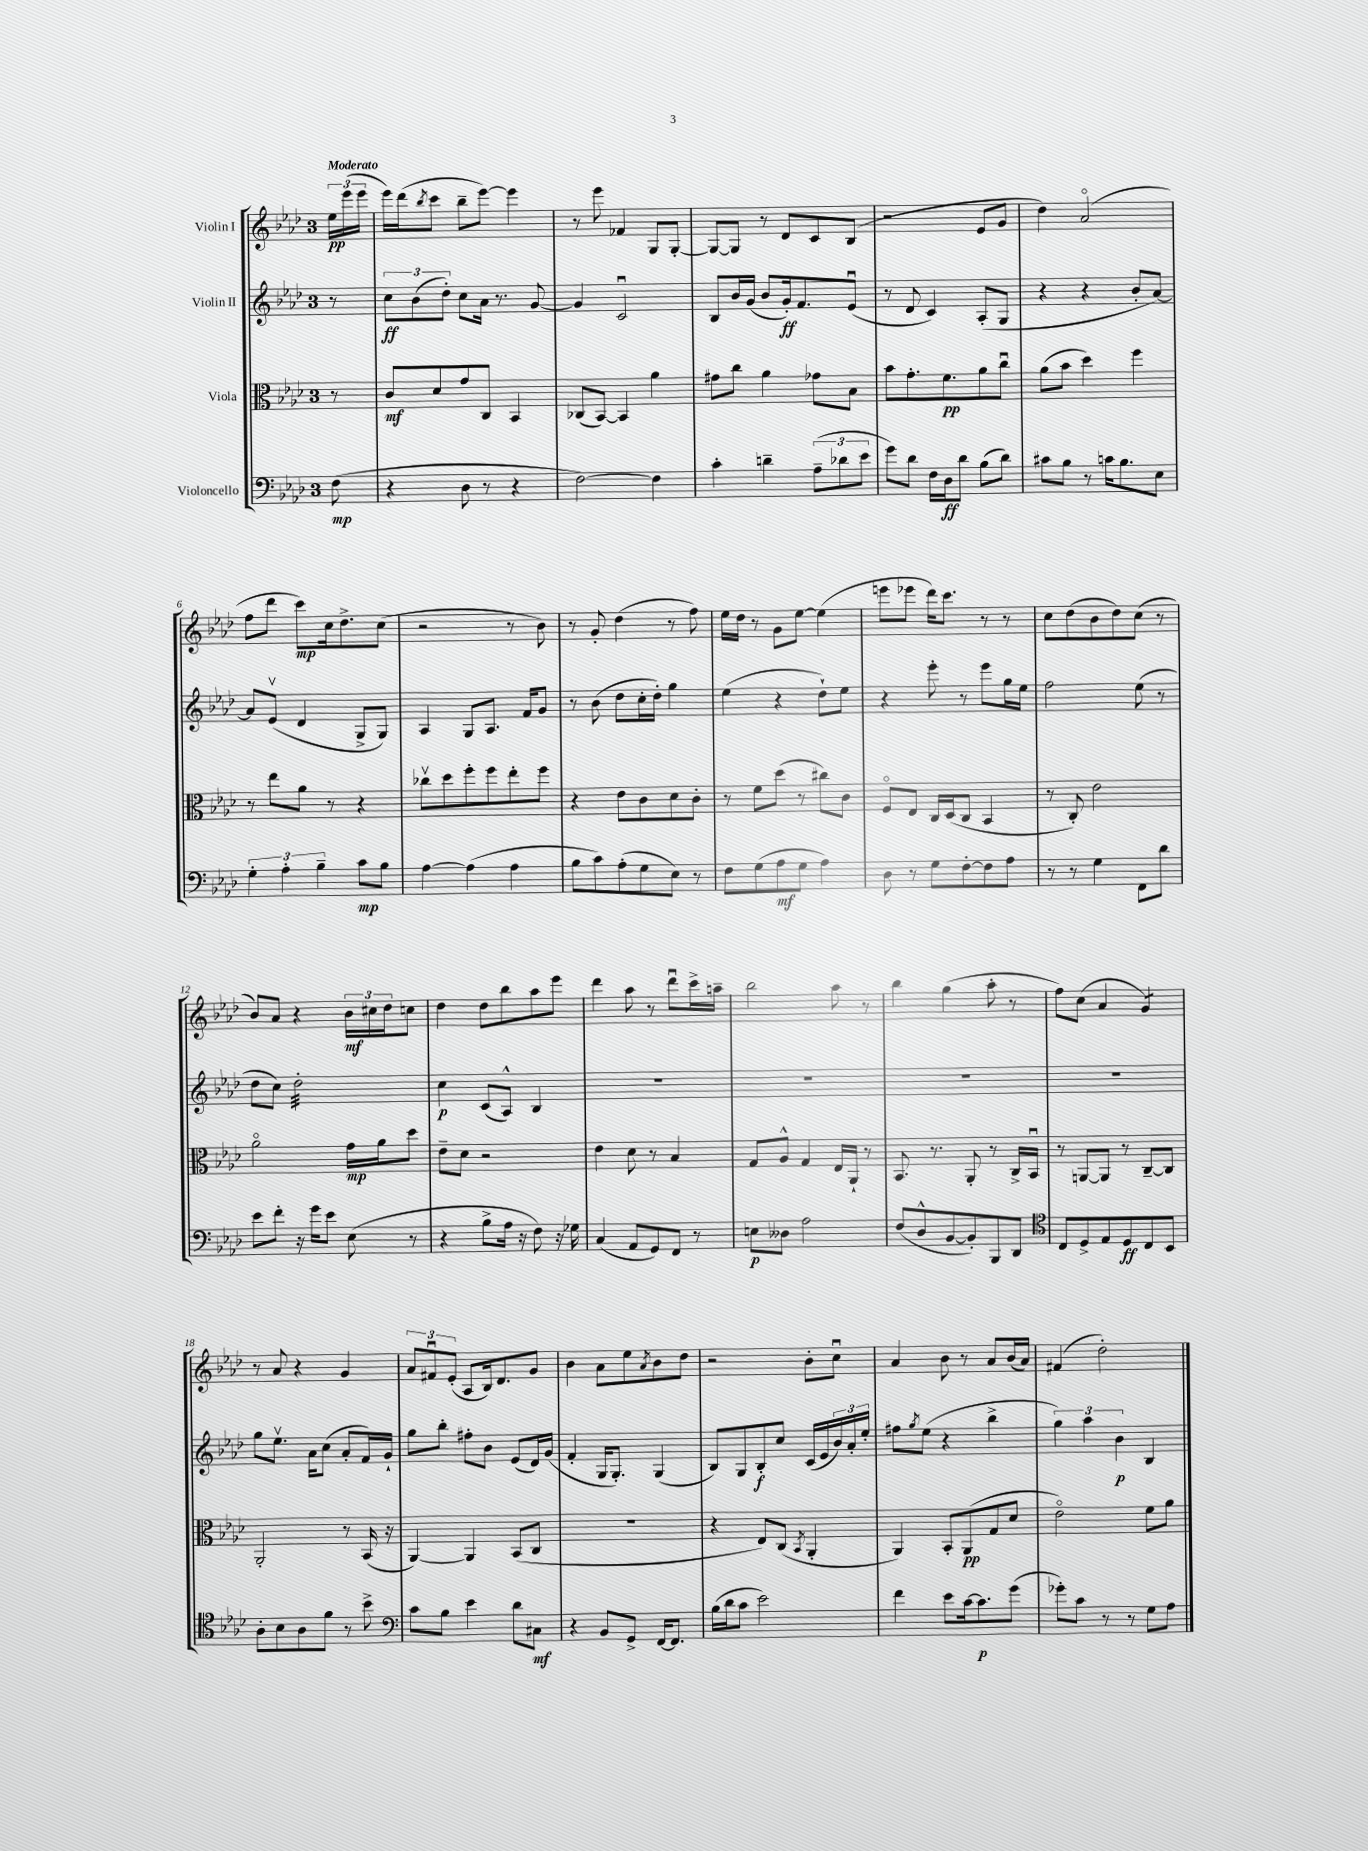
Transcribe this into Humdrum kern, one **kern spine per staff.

**kern	**kern	**kern	**kern
*staff4	*staff3	*staff2	*staff1
*clefF4	*clefC3	*clefG2	*clefG2
*k[b-e-a-d-]	*k[b-e-a-d-]	*k[b-e-a-d-]	*k[b-e-a-d-]
*M3/4	*M3/4	*M3/4	*M3/4
(8F	8r	8r	24ee-
.	.	.	(24eee-
.	.	.	24eee-
=	=	=	=
4r	8c	12cc	16eee-)
.	.	.	(16ddd-
.	.	(12b-	.
.	.	.	8qbb-
.	8d-	.	8ccc
.	.	12dd-')	.
8D-	8g	8cc	8bb-~
8r	8C	16a-	[8eee-)
.	.	8.r	.
4r	4BB-	.	4eee-]
.	.	[8g	.
=	=	=	=
[2F)	(8C-	4g]	8r
.	[8BB-)	.	8eee-
.	4BB-]	2cu	4f-
4F]	4a-	.	8G
.	.	.	[8G'
=	=	=	=
4c'	8g#	8B-	8G_
.	8cc	16b-	8G]
.	.	(16g	.
4d~	4a-	8b-	8r
.	.	16g')	8d-
.	.	8.f	.
(12A-~	8g-	.	8c
12d-	.	.	.
.	8B-	(8e-u	(8B-
12e-	.	.	.
=	=	=	=
8g)	8b-	8r	2r
8d-	8.g'	8d-	.
16F	.	4c)	.
16D-	8.f	.	.
8d-	.	.	.
(8B-	8a-	(8A-'	8e-
8d-)	8ccu	8G	8g
=	=	=	=
8c#	(8a-	4r	4dd-)
8B-	8b-	.	.
8r	4dd-)	4r	(2a-o
16c	.	.	.
8.B-	.	.	.
.	4ff	8b-'	.
8E-	.	[8a-)	.
=	=	=	=
6G'	8r	8a-]	8ff
.	8ee-	(8e-v	8ddd-
6A-'	.	.	.
.	8a-	4d-	8ccc)
6B-~	.	.	.
.	8r	.	16cc
.	.	.	8.dd-^
8c	4r	8G^	.
8B-	.	8G)	(8cc
=	=	=	=
[4A-	8cc-v	4A-	2r
.	8dd-	.	.
(4A-]	8ff'	8G	.
.	8ff	8.A-	.
4A-	8ee-'	.	8r
.	.	16f	.
.	8ff	8g	8b-)
=	=	=	=
8B-	4r	8r	8r
8c)	.	(8b-	8g'
(8A-'	8e-	8dd-	(4dd-
8G	8c	16cc'	.
.	.	16dd-')	.
8E-)	8d-	4gg	8r
8r	8c'	.	8ff)
=	=	=	=
8F	8r	(4ee-	16ee-
.	.	.	16dd-
(8G	8f	.	8r
8A-	(8dd-	4r	8g
8G	8r	.	[8ee-
4A-)	8cc#)	8dd-`)	(4ee-]
.	8c	8ee-	.
=	=	=	=
8D-	8Fo	4r	8eee
8r	8E-	.	8eee-
8G	16C	8eee-'	16ddd-)
.	(16D-	.	8.ccc
[8F'	8C	8r	.
8F]	4BB-	8eee-	8r
8A-	.	16gg	8r
.	.	16ee-	.
=	=	=	=
8r	8r	2ff	8cc
8r	8C')	.	(8dd-
4G	2e-	.	8b-
.	.	.	8dd-)
8FF	.	(8ee-	(8cc
8d-	.	8r	8r
=	=	=	=
8e-	2a-o	8dd-	8b-)
8f'	.	8cc)	8a-
16r	.	2dd-'	4r
16g	.	.	.
8e-	.	.	.
(8E-	16g	.	24b-
.	.	.	24cc#
.	16a-	.	.
.	.	.	24dd-
8r	8dd-	.	8cc
=	=	=	=
4r	8e-~	4cc	4dd-
.	8d-	.	.
8B-^	2r	(8c	8dd-
16A-	.	8A-^^)	8bb-
16r	.	.	.
8F)	.	4B-	8aa-
16r	.	.	8eee-
16G-	.	.	.
=	=	=	=
(4C	4e-	2.r	4ddd-
8AA-	8d-	.	8aa-
8GG)	8r	.	8r
8FF	4B-	.	8ddd-u
8r	.	.	16ccc^
.	.	.	16aa~
=	=	=	=
8E	8G	2.r	2bb-
8D--	8A-^^	.	.
2A-	4G	.	.
.	16E-	.	8aa-
.	16AA-`	.	.
.	8r	.	8r
=	=	=	=
(8F	8.BB-	2.r	4bb-
8D-^^	.	.	.
.	8.r	.	.
[8BB-	.	.	(4gg
8BB-'])	8AA-'	.	.
8BBB-	8r	.	8aa-'
8DD-	16C^	.	8r
.	16BB-u	.	.
=	=	=	=
*clefC4	*	*	*
8C	8r	2.r	8ff)
8D-^	[8AA	.	(8cc
8E-	8AA]	.	4a-
8D-	8r	.	.
8C	[8C~	.	4g)
8BB-	8C]	.	.
=	=	=	=
8A-'	2AA-'	8gg	8r
8B-	.	8.ee-v	8a-
8A-	.	.	4r
.	.	16a-	.
8f	.	(8cc	.
8r	8r	8a-'	4g
8b-^	(16BB-	16f)	.
.	16r	16g`	.
=	=	=	=
*clefF4	*	*	*
8c	[4AA-)	8gg	12a-
.	.	.	12f#u
8B-	.	8bb-'	.
.	.	.	(12e-'
4e-	4AA-]	8ff#'	8A-
.	.	8b-	16B-)
.	.	.	8.d-
8d-	(8BB-	(8e-	.
8C#	8C	16d-)	8g
.	.	(16g	.
=	=	=	=
4r	2.r	4f'	4b-
8BB-	.	16G	8a-
.	.	8.G')	.
8GG^	.	.	8ee-
.	.	.	8qa-
[16FF	.	(4G	8b-
8.FF]	.	.	.
.	.	.	8dd-
=	=	=	=
(16B-	4r	8B-)	2r
16d-	.	.	.
8c	.	8G	.
2e-)	8E-)	8B-'	.
.	(8C	8cc	.
.	8qBB-	.	.
.	4AA-'	(16c	8b-'
.	.	16e-	.
.	.	24b-)	8ccu
.	.	24a-'	.
.	.	24ee-'	.
=	=	=	=
4f	4AA-)	8ff#	4a-
.	.	8qgg	.
.	.	(8ee-	.
8e-	8BB-'	4r	8b-
[16c	(8AA-	.	8r
8.c]	.	.	.
.	8G	4bb-^	8a-
(8g	8d-	.	(16b-
.	.	.	16a-)
=	=	=	=
8g-')	2e-o)	6gg)	(4f#
8c	.	.	.
.	.	6aa-	.
8r	.	.	2dd-')
.	.	6b-	.
8r	.	.	.
8G	8f	4B-	.
8A-	8a-	.	.
==	==	==	==
*-	*-	*-	*-
